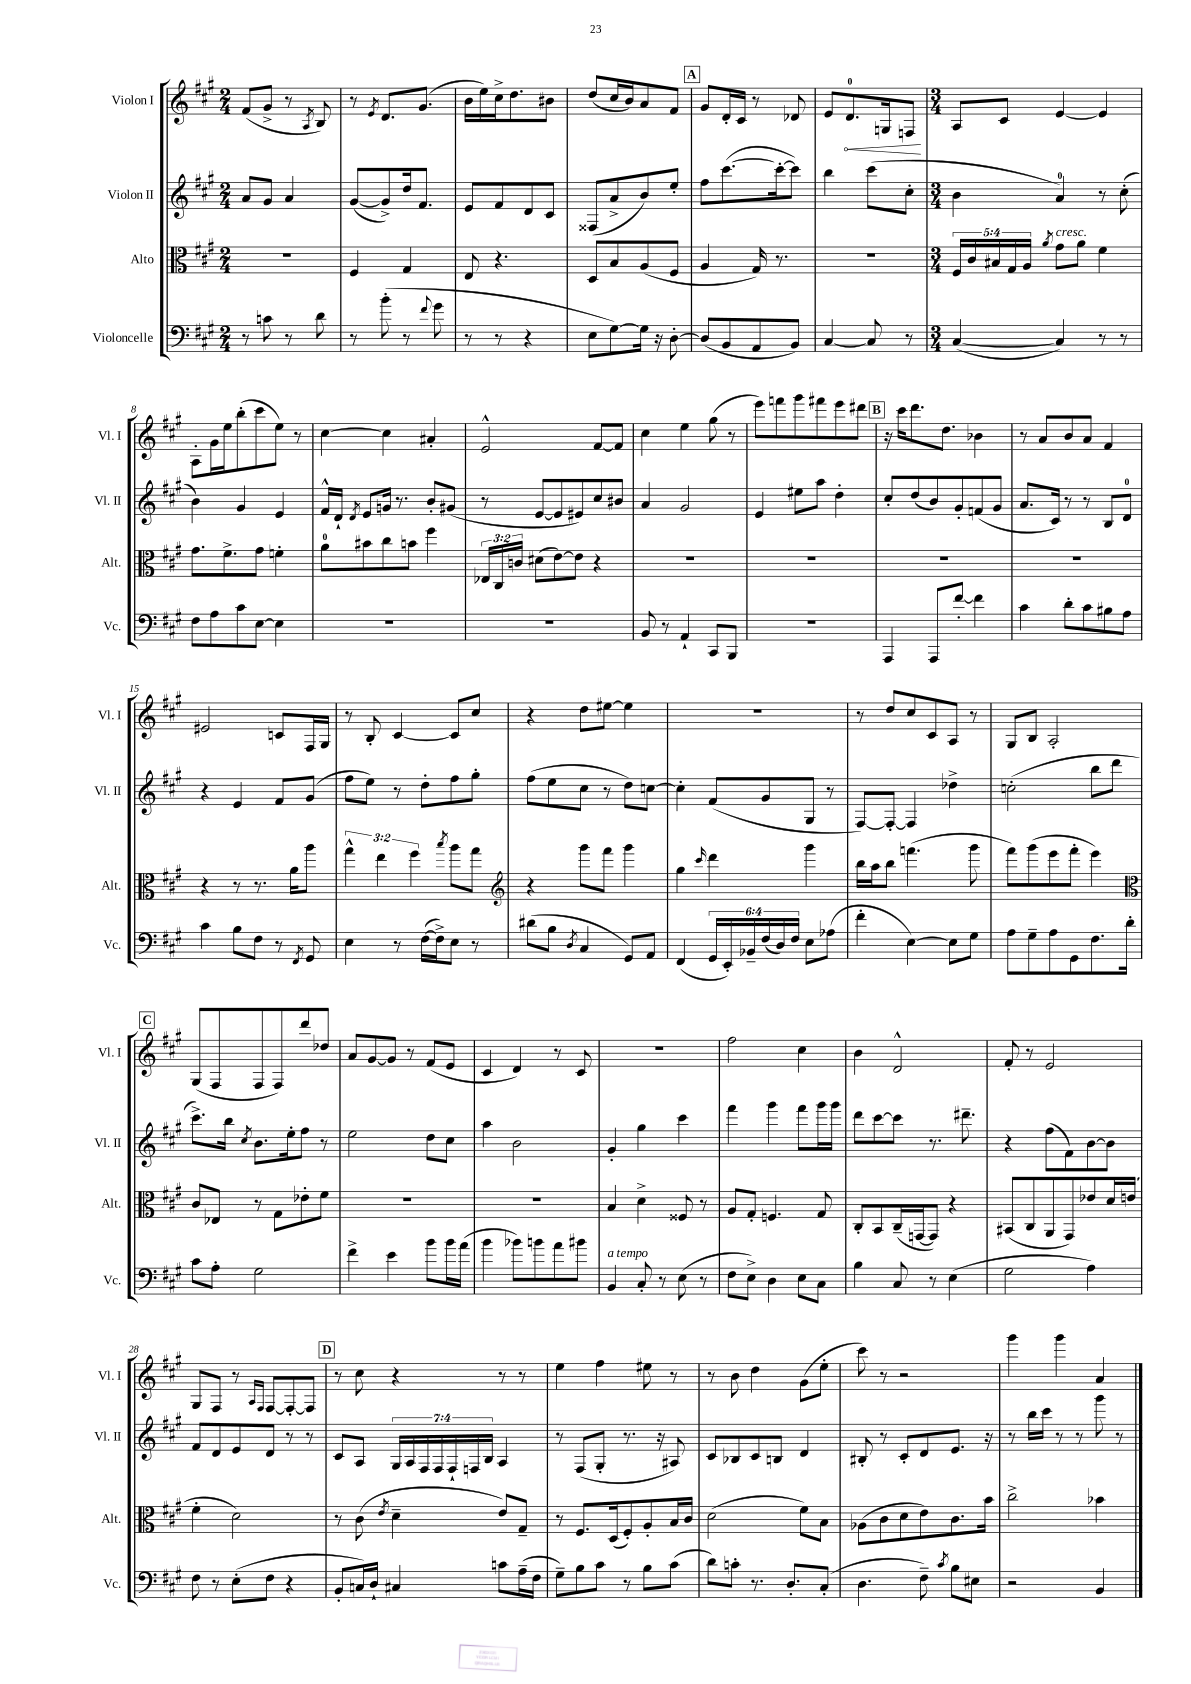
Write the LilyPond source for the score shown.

<<
\new StaffGroup <<
\new Staff = "s0" \with { instrumentName = "Violon I" shortInstrumentName = "Vl. I" } {
    \clef treble \key a \major \numericTimeSignature \time 2/4
    \autoBeamOff fis'8[( gis'8]-> r8 \acciaccatura { a8 } b8) |
    r8 \acciaccatura { e'8 } d'8.[ gis'8.]( |
    b'16[ e''16) cis''16-> d''8. bis'8] |
    d''8[( cis''16 b'16) a'8 fis'8] |
    \mark \markup { \box "A" } gis'8[ d'16-. cis'16] r8 des'8 |
    e'8[ \once \override Hairpin.circled-tip = ##t d'8.-0\< g16 f8]\! |
    \numericTimeSignature \time 3/4 a8[ cis'8] e'4~ e'4 |
    a8[-. gis'16 e''16 b''8-.( cis'''8 e''8]) r8 |
    cis''4~ cis''4 ais'4-. |
    e'2-^ fis'8[~ fis'8] |
    cis''4 e''4 gis''8( r8 |
    e'''8[) f'''8 gis'''8 fis'''8 e'''8 dis'''8] |
    \mark \markup { \box "B" } r16 cis'''16[ d'''8. d''8.] bes'4 |
    r8 a'8[ b'8 a'8] fis'4 |
    eis'2 c'8[ fis16 gis16] |
    r8 b8-. cis'4~ cis'8[ cis''8] |
    r4 d''8[ eis''8]~ eis''4 |
    R2. |
    r8 d''8[ cis''8 cis'8 a8] r8 |
    gis8[ b8] a2-. |
    \mark \markup { \box "C" } gis8[( fis8 fis8 fis8) d'''8 des''8] |
    a'8[ gis'8~ gis'8] r8 fis'8[( e'8] |
    cis'4 d'4) r8 cis'8 |
    R2. |
    fis''2 cis''4 |
    b'4 d'2-^ |
    fis'8-. r8 e'2 |
    gis8[ fis8] r8 \grace { a16[ fis16] } fis8[~ fis8~-. fis8] |
    \mark \markup { \box "D" } r8 cis''8 r4 r8 r8 |
    e''4 fis''4 eis''8 r8 |
    r8 b'8 d''4 gis'8[( e''8]-. |
    cis'''8) r8 r2 |
    gis'''4 gis'''4 a'4 \bar "|." |
}
\new Staff = "s1" \with { instrumentName = "Violon II" shortInstrumentName = "Vl. II" } {
    \clef treble \key a \major \numericTimeSignature \time 2/4 \override Staff.TupletNumber.text = #tuplet-number::calc-fraction-text
    \autoBeamOff a'8[ gis'8] a'4 |
    gis'8[~( gis'8->) d''16 fis'8.] |
    e'8[ fis'8 d'8 cis'8] |
    fisis8[( a'8-> b'8) e''8]-. |
    \mark \markup { \box "A" } fis''8[ cis'''8.~( cis'''16~-. cis'''8]) |
    b''4 cis'''8[( cis''8]-. |
    \numericTimeSignature \time 3/4 b'4 a'4-0) r8 cis''8-.( |
    b'4) gis'4 e'4 |
    fis'16[-^ d'16]-! \acciaccatura { d'8 } e'8[ g'16] r8. b'8[-. gis'8]( |
    r8 e'8[~ e'8 eis'8) cis''8 bis'8] |
    a'4 gis'2 |
    e'4 eis''8[ a''8] d''4-. |
    \mark \markup { \box "B" } cis''8[-. d''8( b'8) gis'8-. f'8( gis'8] |
    a'8.[ cis'16]) r8 r8 b8[ d'8]-0 |
    r4 e'4 fis'8[ gis'8]( |
    fis''8[ e''8]) r8 d''8[-. fis''8 gis''8]-. |
    fis''8[( e''8 cis''8] r8 d''8[) c''8]~ |
    c''4-. fis'8[( gis'8 gis8] r8 |
    fis8[~) fis8]~-. fis4 des''4-> |
    c''2-.( b''8[ d'''8] |
    \mark \markup { \box "C" } cis'''8.[->) b''16] \acciaccatura { cis''8 } b'8.[ e''16-. fis''8] r8 |
    e''2 d''8[ cis''8] |
    a''4 b'2 |
    gis'4-. gis''4 cis'''4 |
    fis'''4 gis'''4 fis'''8[ gis'''16 gis'''16] |
    d'''8[ cis'''8~ cis'''8] r8. dis'''8.-- |
    r4 fis''8[( fis'8) b'8~ b'8] |
    fis'8[ d'8 e'8 d'8] r8 r8 |
    \mark \markup { \box "D" } cis'8[ a8] \tuplet 7/4 { gis16[ a16 fis16 fis16 fis16-! f16 b16] } a4 |
    r8 fis8[( gis8]-. r8. r16 ais8) |
    cis'8[ bes8 cis'8 b8] d'4 |
    bis8-. r8 cis'8[-. d'8 e'8.] r16 |
    r8 b''16[ cis'''16] r8 r8 gis'''8 r8 \bar "|." |
}
\new Staff = "s2" \with { instrumentName = "Alto" shortInstrumentName = "Alt." } {
    \clef alto \key a \major \numericTimeSignature \time 2/4 \override Staff.TupletNumber.text = #tuplet-number::calc-fraction-text
    \autoBeamOff R2 |
    fis4 gis4 |
    e8 r4. |
    d8[ b8 a8( fis8] |
    \mark \markup { \box "A" } a4 gis16) r8. |
    r2 |
    \numericTimeSignature \time 3/4 \tuplet 5/4 { fis16[ cis'16 bis16 gis16 a16] } \acciaccatura { a'8 } gis'8[^\markup { \italic "cresc." } a'8] fis'4 |
    gis'8.[ fis'8.-> gis'8] f'4-. |
    a'8[-0 bis'8 cis''8 b'8] fis''4 |
    \tuplet 3/2 { ees16[ cis16 c'16] } dis'8[( e'8~) e'8] r4 |
    R2. |
    R2. |
    \mark \markup { \box "B" } R2. |
    R2. |
    r4 r8 r8. a'16[ a''8] |
    \tuplet 3/2 { gis''4-^ e''4 fis''4 } \acciaccatura { b''8 } a''8[ gis''8] |
    \clef treble r4 gis'''8[ fis'''8] gis'''4 |
    gis''4 \grace { cis'''16 } d'''4 gis'''4 |
    b''16[ a''16 b''8] f'''4.( gis'''8 |
    fis'''8[) gis'''8( e'''8 fis'''8]-. e'''4) |
    \mark \markup { \box "C" } \clef alto cis'8[ ees8] r8 gis8[ ees'8-. fis'8] |
    R2. |
    R2. |
    b4 d'4-> fisis8 r8 |
    a8[ gis8]-. f4. gis8 |
    cis8[-. b,8 cis16--( g,16~ g,8]) r4 |
    bis,8[( cis8 a,8 gis,8) ees'8 d'16 e'16]( |
    fis'4-. d'2) |
    \mark \markup { \box "D" } r8 cis'8( \acciaccatura { e'8 } d'4-- e'8[) gis8]-- |
    r8 fis8.[ d16( fis8-.) a8-. b16 cis'16] |
    d'2( fis'8[) b8] |
    aes8[( cis'8 d'8 e'8) cis'8. b'16] |
    cis''2-> bes'4 \bar "|." |
}
\new Staff = "s3" \with { instrumentName = "Violoncelle" shortInstrumentName = "Vc." } {
    \clef bass \key a \major \numericTimeSignature \time 2/4 \override Staff.TupletNumber.text = #tuplet-number::calc-fraction-text
    \autoBeamOff r8 c'8 r8 d'8 |
    r8 b'8-.( r8 \appoggiatura { fis'8 } gis'8 |
    r8 r8 r4 |
    e8[ gis8~) gis16] r16 d8~-. |
    \mark \markup { \box "A" } d8[( b,8 a,8 b,8]) |
    cis4~ cis8 r8 |
    \numericTimeSignature \time 3/4 cis4~( cis4) r8 r8 |
    fis8[ a8 cis'8 e8]~ e4 |
    R2. |
    R2. |
    b,8 r8 a,4-! cis,8[ b,,8] |
    R2. |
    \mark \markup { \box "B" } a,,4 a,,8[ fis'8]~-. fis'4 |
    cis'4 d'8[-. cis'8 bis8 a8] |
    cis'4 b8[ fis8] r8 \acciaccatura { fis,8 } gis,8 |
    e4 r8 fis16[~( fis16->) e8] r8 |
    dis'8[( b8] \acciaccatura { d8 } cis4 gis,8[) a,8] |
    fis,4( \tuplet 6/4 { gis,16[ e,16-.) bes,16-- fis16( d16) fis16] } e8[ aes8]( |
    fis'4-. e4~) e8[ gis8] |
    a8[ gis8-- a8 gis,8 fis8. d'16]-. |
    \mark \markup { \box "C" } cis'8[ a8]-. gis2 |
    fis'4-> e'4 b'8[ b'16 a'16]( |
    b'4 bes'8[) b'8 a'8 bis'8] |
    b,4^\markup { \italic "a tempo" } cis8-. r8 e8( r8 |
    fis8[ e8]->) d4 e8[ cis8] |
    b4 cis8 r8 e4( |
    gis2 a4) |
    fis8 r8 e8[-.( fis8] r4 |
    \mark \markup { \box "D" } b,8[-. c16) d16]-! cis4 c'8[ a16--( fis16] |
    gis8[--) b8 cis'8] r8 b8[ cis'8]( |
    d'8[) c'8]-. r8. d8.[-. cis8]-.( |
    d4. fis8--) \acciaccatura { cis'8 } b8[ eis8] |
    r2 b,4 \bar "|." |
}
>>
>>
